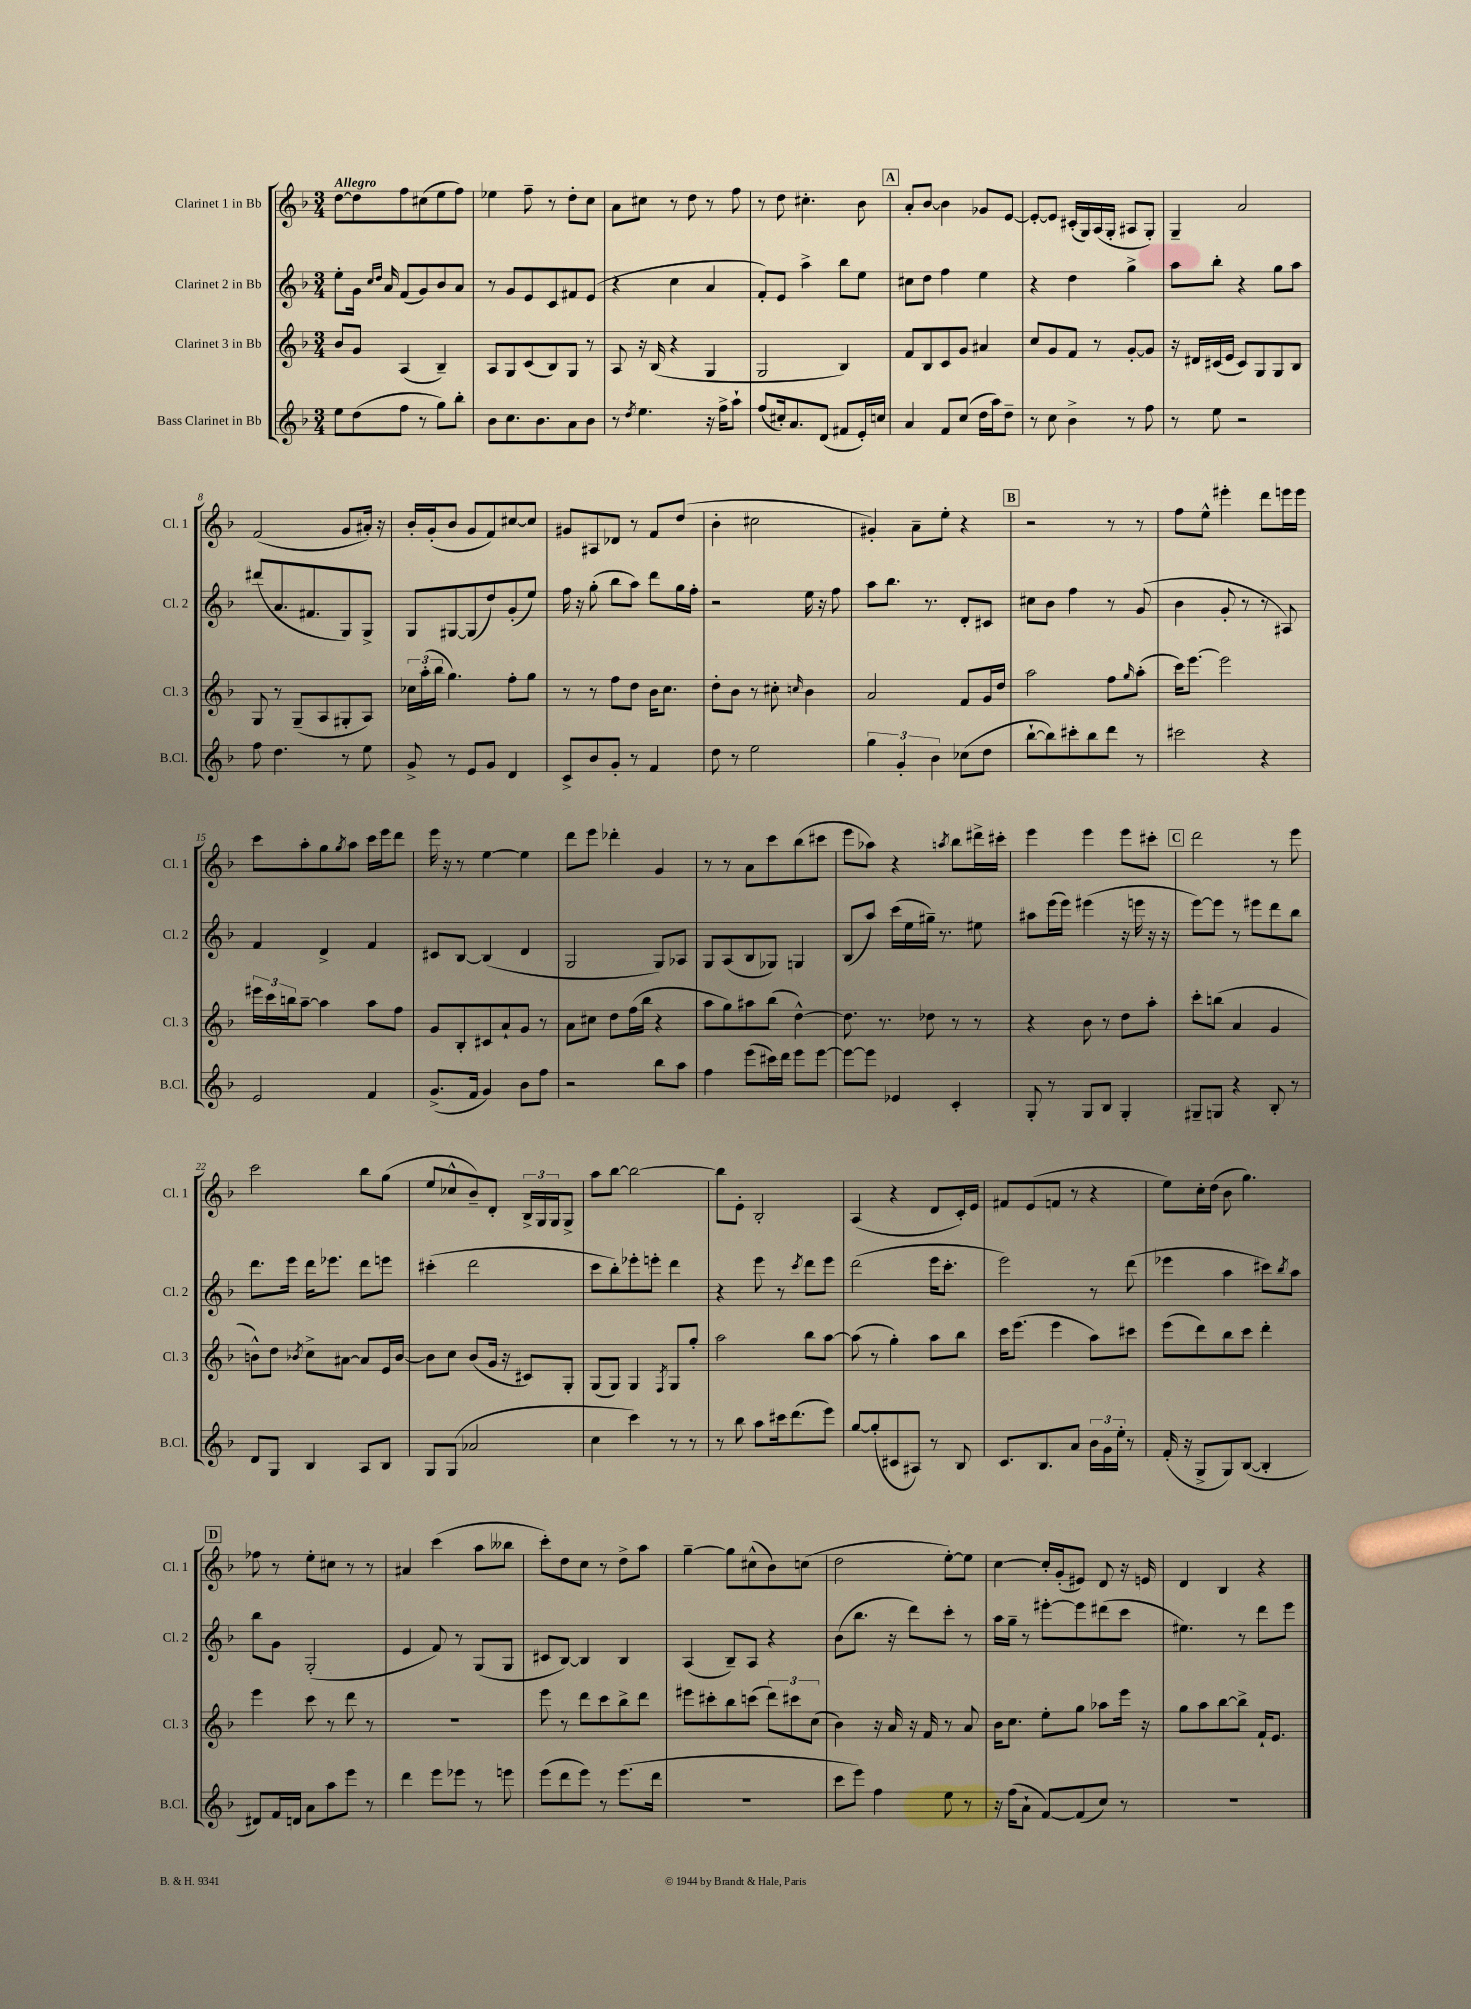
<<
\new StaffGroup <<
\new Staff = "s0" \with { instrumentName = "Clarinet 1 in Bb" shortInstrumentName = "Cl. 1" } {
    \clef treble \key f \major \numericTimeSignature \time 3/4 \tempo "Allegro"
    d''8~ d''8 f''8 cis''8( e''8 f''8) |
    ees''4 f''8-- r8 d''8-. c''8 |
    a'8 cis''8 r8 d''8 r8 f''8 |
    r8 d''8 cis''4.-. bes'8 |
    \mark \markup { \box "A" } a'8-. bes'8~ bes'4 ges'8 e'8~ |
    e'8~-. e'8 cis'16-.( g16) a16( g16-. ais8 g8-.) |
    g4-- a'2 |
    f'2( g'8 ais'16-.) r16 |
    bes'16-. g'16-.( bes'8 g'8 f'8) cis''8~ cis''8 |
    gis'8 ais8 des'8 r8 f'8 d''8( |
    bes'4-. cis''2 |
    gis'4-.) a'8-- e''8-. r4 |
    \mark \markup { \box "B" } r2 r8 r8 |
    f''8 e''8-^ eis'''4-. d'''8 e'''16 e'''16 |
    c'''8 a''8-. g''8 \acciaccatura { g''8 } a''8 c'''16 e'''16 d'''8 |
    e'''16 r16 r8 e''4~ e''4 |
    d'''8 e'''8 des'''4-. g'4 |
    r8 r8 a'8 c'''8 bes''8( cis'''8 |
    e'''8 aes''8) r4 \acciaccatura { a''8 } bes''8 dis'''16-> cis'''16-. |
    e'''4 e'''4 e'''8 cis'''8-. |
    \mark \markup { \box "C" } d'''2 r8 e'''8 |
    c'''2 bes''8 g''8( |
    e''8 ces''8-^ bes'8--) d'8-. \tuplet 3/2 { bes16-> g16 g16 } g8-> |
    a''8 bes''8~ bes''2~ |
    bes''8 e'8-. bes2-. |
    a4( r4 d'8 c'16-.) e'16 |
    fis'8 e'8( f'8 r8 r4 |
    e''8) c''16-. d''16( bes'8 g''4.) |
    \mark \markup { \box "D" } fes''8 r8 e''8-. cis''8 r8 r8 |
    ais'4 c'''4( a''8 beses''8 |
    c'''8-.) d''8 c''8 r8 d''8-> a''8 |
    g''4~-- g''8 cis''8-^( bes'8) c''8( |
    d''2 e''8~-.) e''8 |
    c''4~ c''16-. g'16-.( eis'8) d'8 r16 e'16 |
    d'4 bes4 r4 \bar "|." |
}
\new Staff = "s1" \with { instrumentName = "Clarinet 2 in Bb" shortInstrumentName = "Cl. 2" } {
    \clef treble \key f \major \numericTimeSignature \time 3/4
    e''8-. g'16 \grace { c''16 d''16 } a'16 f'8( g'8) bes'8 a'8 |
    r8 g'8 e'8 c'8 fis'8 e'8( |
    r4 c''4 a'4 |
    f'8-.) e'8 a''4-> bes''8 e''8 |
    \mark \markup { \box "A" } cis''8 d''8 f''4 e''4 |
    r4 d''4 g''4-> |
    a''8 bes''8-. r4 g''8 a''8 |
    dis'''8( a'8. fis'8. g8) g8-> |
    g8 gis8~ gis8( d''8) g'8-.( e''8) |
    f''16 r16 g''8-.( bes''8 a''8) d'''8 g''16 f''16-. |
    r2 e''16 r16 f''8 |
    a''8 bes''8. r8. d'8-. cis'8 |
    \mark \markup { \box "B" } cis''8 bes'8 f''4 r8 g'8( |
    bes'4 g'8-. r8 r8 ais8) |
    f'4 d'4-> f'4 |
    cis'8 bes8~ bes4( d'4 |
    g2 g8) aes8 |
    g8 a8( bes8 ges8) g4 |
    bes8( a''8) c'''16( e''16 gis''16--) r8. eis''8 |
    ais''8 e'''16( e'''16) eis'''4( r16 e'''16 r16 r16 |
    \mark \markup { \box "C" } e'''8~) e'''8 r8 eis'''8 d'''8 bes''8 |
    d'''8. e'''16 d'''16 ees'''8. d'''8 e'''8 |
    cis'''4-.( d'''2 |
    c'''8 bes''8-.) ees'''8-. e'''8-. d'''4 |
    r4 e'''8 r8 \acciaccatura { c'''8 } d'''8 e'''8 |
    d'''2( e'''16 c'''8.-. |
    e'''2) r8 d'''8( |
    ees'''4 a''4 cis'''8) \acciaccatura { bes''8 } a''8 |
    \mark \markup { \box "D" } bes''8 g'8 g2-.( |
    e'4 f'8) r8 g8( g8 |
    cis'8 bes8~) bes4 bes4 |
    a4( bes8--) a8 r4 |
    bes'8( bes''8. r16 d'''8) c'''8-. r8 |
    a''16 g''16-- r8 eis'''8~-. eis'''8 dis'''8( c'''8 |
    eis''4.) r8 d'''8 e'''8 \bar "|." |
}
\new Staff = "s2" \with { instrumentName = "Clarinet 3 in Bb" shortInstrumentName = "Cl. 3" } {
    \clef treble \key f \major \numericTimeSignature \time 3/4
    bes'8 g'8 a4( bes4--) |
    a8 g8 c'8( bes8) g8 r8 |
    a8 r16 bes16( r4 g4 |
    g2 bes4) |
    \mark \markup { \box "A" } f'8 bes8 c'8 g'8 ais'4 |
    c''8 g'8 f'8 r8 g'8~-. g'8 |
    r16 dis'16 cis'16( e'16 cis'8) g8 g8 bes8 |
    g8 r8 g8--( a8 gis8-. a8) |
    \tuplet 3/2 { ces''16 a''16-.( bes''16 } g''4.) f''8-. g''8 |
    r8 r8 f''8 d''8 bes'16 c''8. |
    d''8-. bes'8 r8 cis''8-. \grace { c''16 } bes'4 |
    a'2 f'8 g'16 d''16 |
    \mark \markup { \box "B" } a''2 f''8 \grace { g''16 } a''8-.( |
    c'''16) e'''8.~ e'''2 |
    \tuplet 3/2 { eis'''16 c'''16 b''16 } a''8~-- a''4 a''8 f''8 |
    g'8 bes8-. cis'8 a'8-! g'8 r8 |
    a'8 cis''8 d''8 f''16( bes''16 r4 |
    a''8 g''8) ais''8 bes''8( d''4~-^) |
    d''8. r8. des''8 r8 r8 |
    r4 bes'8 r8 d''8 a''8-. |
    \mark \markup { \box "C" } c'''8-. b''8( a'4 g'4 |
    b'8-^) d''8 \acciaccatura { bes'8 } c''8-> ais'8~ ais'8 e'16 bes'16~ |
    bes'8 c''8 bes'8( g'16 r16 cis'8) g8-. |
    g8( g8) g4 \acciaccatura { f8 } g8 g''8-. |
    a''2 bes''8 a''8~ |
    a''8( r8 g''4-.) a''8 bes''8 |
    c'''16 e'''8.( e'''4 a''8) cis'''8 |
    e'''8( d'''8) bes''8 c'''8 d'''4-. |
    \mark \markup { \box "D" } e'''4 c'''8 r8 d'''8 r8 |
    R2. |
    e'''8 r8 d'''8 c'''8 bes''8-> d'''8 |
    eis'''8 cis'''8-. bes''8 c'''8( \tuplet 3/2 { d'''8) cis'''8 c''8( } |
    bes'4) r16 a'16 r16 f'16 r8 a'8 |
    bes'16 c''8. e''8-. g''8 aes''8 e'''16 r16 |
    g''8 a''8 bes''8~ bes''8-> f'16-! e'8. \bar "|." |
}
\new Staff = "s3" \with { instrumentName = "Bass Clarinet in Bb" shortInstrumentName = "B.Cl." } {
    \clef treble \key f \major \numericTimeSignature \time 3/4
    e''8 d''8( f''8 r8 g''8) bes''8-. |
    bes'8 c''8. bes'8. a'8 bes'8 |
    r8 \acciaccatura { d''8 } e''4. r16 f''16-> a''8-! |
    f''8( cis''16-.) a'8. d'8( fis'8 e'16-.) c''16 |
    \mark \markup { \box "A" } a'4 f'8 c''8( d''16 a''16) d''8-- |
    r8 c''8 bes'4-> r8 f''8 |
    r8 e''8 r2 |
    f''8 d''4. r8 e''8 |
    g'8-> r8 e'8 g'8 d'4 |
    c'8-> bes'8 g'8-. r8 f'4 |
    d''8 r8 e''2 |
    \tuplet 3/2 { g''4 g'4-. bes'4 } ces''8( d''8 |
    \mark \markup { \box "B" } bes''8~-! bes''8) cis'''8-. bes''8 d'''8 r8 |
    cis'''2 r4 |
    e'2 f'4 |
    g'8.->( f'16 g'4) bes'8 f''8 |
    r2 bes''8 a''8 |
    f''4 e'''8( cis'''16) d'''16 e'''8 e'''8~ |
    e'''8~ e'''8 ees'4 c'4-. |
    g8-. r8 g8 bes8 g4-. |
    \mark \markup { \box "C" } gis8-- g8 r4 bes8-. r8 |
    d'8 g8 bes4 a8 bes8 |
    g8 g8( aes'2 |
    c''4 c'''4) r8 r8 |
    r8 bes''8 a''8 cis'''16 d'''8.( e'''8) |
    g''8~ g''8-.( cis'8 ais8) r8 bes8 |
    c'8. bes8. a'8 \tuplet 3/2 { bes'16 g'16 e''16-. } r8 |
    f'16-.( r16 g8-> g8) bes8~( bes4-. |
    \mark \markup { \box "D" } dis'8) f'16 d'16 a'8 a''8 e'''8 r8 |
    d'''4 e'''8 ees'''8 r8 e'''8 |
    e'''8( d'''8 e'''8) r8 e'''8.( d'''16 |
    R2. |
    c'''8 e'''8) f''4 e''8 r8 |
    r16 f''16( a'8-! f'8~) f'8( c''8) r8 |
    R2. \bar "|." |
}
>>
>>
